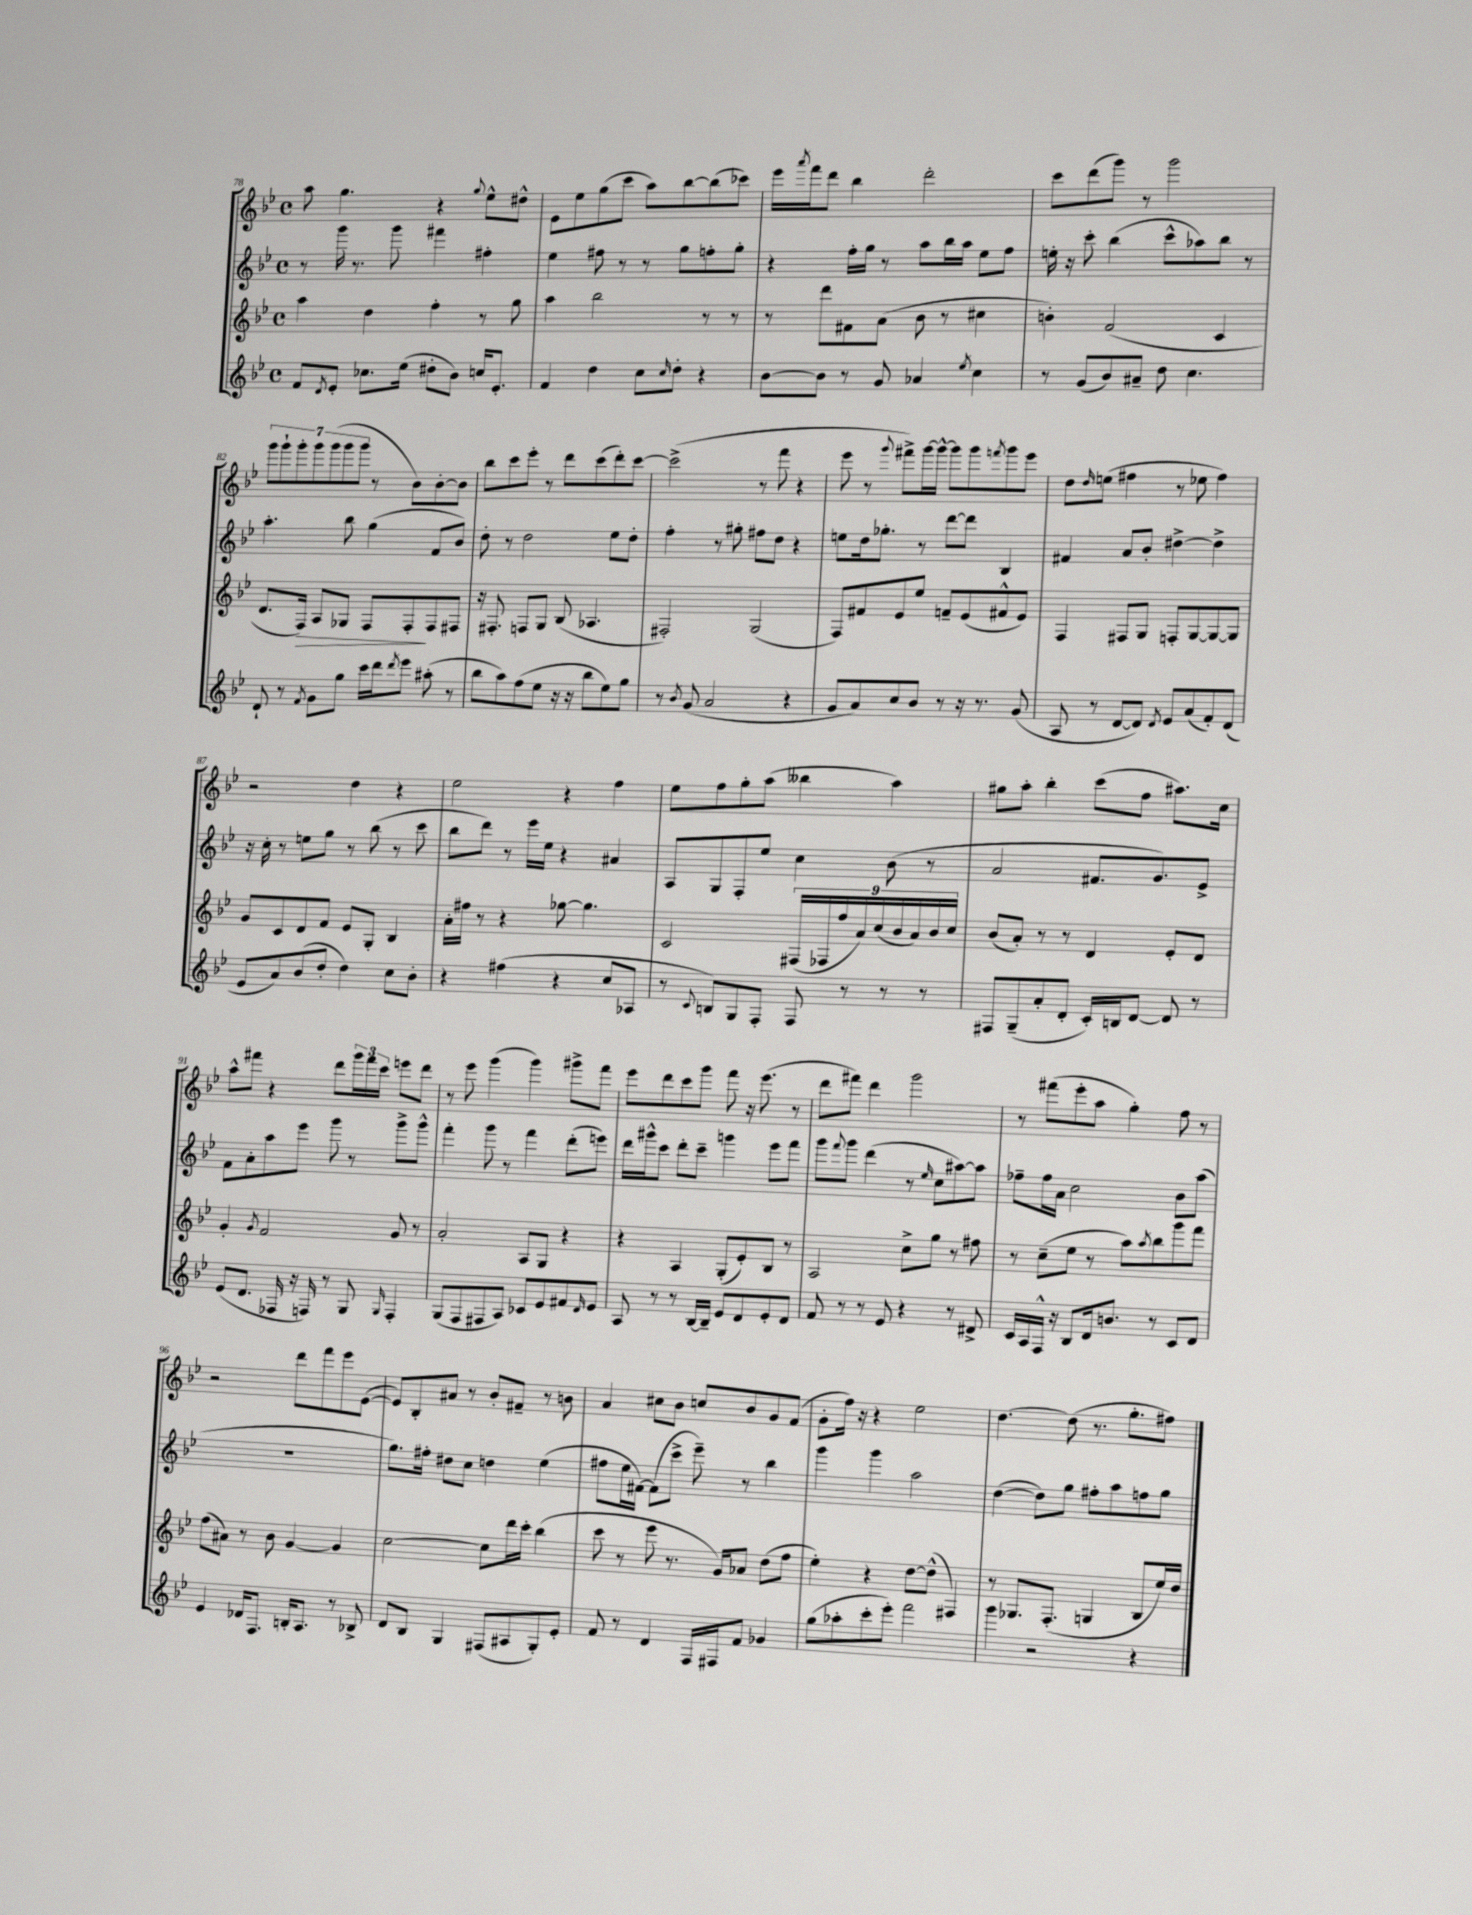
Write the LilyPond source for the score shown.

<<
\new StaffGroup <<
\new Staff = "s0" {
    \clef treble \key bes \major \defaultTimeSignature \time 4/4
    a''8 g''4. r4 \appoggiatura { g''8 } ees''8-^ dis''8-^ |
    ees'8 ees''8 g''8( c'''8 a''8) bes''8~ bes''8( ces'''8) |
    ees'''16 \acciaccatura { a'''8 } f'''16 d'''8 bes''4 d'''2-. |
    c'''8 d'''8( g'''8) r8 g'''2 |
    \tuplet 7/4 { g'''8 g'''8-! g'''8-. g'''8 g'''8( g'''8 g'''8 } r8 bes'8) bes'8~-. bes'8 |
    bes''8 c'''8 ees'''8-. r8 d'''8 c'''8( d'''8-.) c'''8~ |
    c'''2->( r8 f'''8 r4 |
    ees'''8 r8 \appoggiatura { g'''8 } fis'''8->) g'''16~ g'''16~-^ g'''8 g'''8 \acciaccatura { f'''8 } g'''8 ees'''8 |
    d''8 \grace { d''16 } e''8( fis''4 r8 ees''8 fis''4) |
    r2 d''4 r4 |
    ees''2 r4 f''4 |
    ees''8 f''8 g''8-. a''8( beses''4 a''4) |
    gis''8 a''8-. bes''4-. c'''8( f''8 ais''8.) c''16 |
    a''8-^ fis'''8 r4 d'''8 \tuplet 3/2 { g'''16 fis'''16 c'''16 } e'''8 d'''8 |
    r8 ees'''8 g'''4( g'''4) gis'''8-> f'''8 |
    ees'''8 d'''8 c'''8 g'''8 f'''8 r16 ees'''8.( r8 |
    d'''8 fis'''8) d'''4 g'''2 |
    r8 fis'''8( ees'''8-. a''8 g''4-.) f''8 r8 |
    r2 d'''8 f'''8 ees'''8 ees'8~( |
    ees'8) bes8-. ais'8 r8 bes'8-. fis'8-- r8 b'8 |
    a'4 cis''8 bes'8 c''8 bes'8 g'8 f'8( |
    g'8-. f''16) r16 r4 ees''2 |
    d''4.~ d''8( r8. g''8.-. fis''8) \bar "|." |
}
\new Staff = "s1" {
    \clef treble \key bes \major \defaultTimeSignature \time 4/4
    r8 g'''16 r8. g'''8 fis'''4 fis''4-. |
    ees''4 fis''8 r8 r8 g''8 f''8-. g''8-. |
    r4 f''16-. g''16 r8 a''8 bes''16 a''16 ees''8 f''8 |
    e''16-. r16 c'''8-. bes''4( c'''8-^ aes''8) bes''8 r8 |
    a''4.-. bes''8 g''4( f'8 bes'8) |
    d''8-. r8 d''2 ees''8 d''8-. |
    f''4-. r8 gis''8-. fis''8 d''8 r4 |
    e''8 d''16 ges''8.-. r8 d'''8~ d'''8 bes4 |
    fis'4 a'8 bes'8-. dis''4~-> dis''4-> |
    r16 c''16-. r8 e''8 g''8 r8 bes''8( r8 c'''8 |
    bes''8 d'''8) r8 ees'''16 ees''16 r4 ais'4 |
    a8 g8 f8-. ees''8 c''4 bes'8( r8 |
    a'2 fis'8. g'8.) ees'8-> |
    f'8 a'8-. a''8 ees'''8 g'''8 r8 g'''8-> g'''8-^ |
    f'''4-. g'''8 r8 f'''4 d'''8-.( e'''8) |
    d'''16 gis'''16-^ c'''8 d'''8-. c'''8-- g'''4 ees'''8 f'''8 |
    g'''8 \appoggiatura { f'''8 } g'''8 d'''4( r8 \grace { ees''16 } c''8 ais''8~) ais''8 |
    fes''8-- fes''16 a'16 c''2 bes'8 a''8( |
    R1 |
    g''8.) fis''16-. dis''8 c''8 d''4 ees''4( |
    fis''8 ees''16 fis'16~) fis'8( c'''8-> ees'''8--) r8 bes''4 |
    g'''4 g'''4 a''2 |
    d''4~( d''8) g''8 fis''8-. a''8 f''8 g''8 \bar "|." |
}
\new Staff = "s2" {
    \clef treble \key bes \major \defaultTimeSignature \time 4/4
    a''4 d''4 f''4-. r8 g''8 |
    a''4 bes''2 r8 r8 |
    r8 d'''8 fis'8 a'8( bes'8 r8 cis''4 |
    b'4-.) f'2( c'4 |
    d'8. f16\>) a8 ges8 f8 f8-.\! f8 fis8 |
    r16 fis8.-. f8 g8 bes8( aes4. |
    fis2-.) g2( |
    f8) fis'8 ees'8 ees''8 f'8-- ees'8( fis'8-^ ees'8) |
    f4 fis8 g8 f8-. g8~ g8~ g8 |
    g'8 c'8 d'8 f'8 ees'8 g8-. bes4 |
    a'16-. fis''16 r8 r4 ges''8~ ges''4. |
    c'2 \tuplet 9/8 { fis16( fes16 f''16 a'16) c''16( bes'16 a'16) bes'16 c''16 } |
    bes'8( a'8-.) r8 r8 d'4 ees'8-. d'8 |
    g'4-. \acciaccatura { g'8 } f'2 g'8 r8 |
    a'2-. a8 g8 r4 |
    r4 a4 g8-.( ees'8-.) bes8 r8 |
    a2 c''8-> g''8 r8 fis''8 |
    r8 c''8--( ees''8 r8 a''8) \acciaccatura { a''8 } bes''8 g'''8 f'''8 |
    f''8( ais'8) r8 bes'8 g'4~ g'4 |
    c''2~ c''8 d'''16 c'''16-. bes''4( |
    c'''8 r8 ees'''8 r8. g'16) aes'8 d''8( f''8 |
    ees''4-.) r4 d''8~ d''8-^( fis4) |
    r8 ges8. f8.-.( g4 bes8 ees''16) d''16 \bar "|." |
}
\new Staff = "s3" {
    \clef treble \key bes \major \defaultTimeSignature \time 4/4
    f'8 \acciaccatura { d'8 } ees'8-. ces''8. ees''16( dis''8-. bes'8) c''16 ees'8.-. |
    f'4 d''4 c''8 \grace { c''16 } d''8-. r4 |
    bes'8~ bes'8 r8 g'8 aes'4 \acciaccatura { ees''8 } c''4 |
    r8 g'8( bes'8) ais'8-- d''8 c''4. |
    d'8-! r8 \acciaccatura { f'8 } g'8 g''8 c'''16 d'''16 \acciaccatura { d'''8 } ees'''8 ais''8-.( r8 |
    bes''8 a''8) f''8( ees''8 r16 r16 bes''8 ees''8) g''8 |
    r8 \acciaccatura { bes'8 } g'8( a'2 r4 |
    g'8 a'8) c''8 bes'8 r8 r16 r8. g'8( |
    a8 r8 d'8~ d'8) \acciaccatura { d'8 } ees'8 a'8( f'8-.) d'8( |
    ees'8 a'8) bes'8( d''8-. d''4) c''8 bes'8-. |
    r4 fis''4( r4 c''8 aes8 |
    r8 \appoggiatura { c'8 } b8) g8 f8-. f8 r8 r8 r8 |
    fis8 g8--( a'8-. d'8-. c'16-.) b16 d'8~ d'8 r8 |
    ees'8( d'8. fes16 r16 f16) r8 g8 \grace { g16 } f4-. |
    g8( f8 fis8 a8) ces'8 ees'8 fis'8 \grace { d'16 } ees'8 |
    a8 r8 r8 bes16~ bes16-- ees'8 d'8 ees'8-. d'8 |
    f'8 r8 r8 ees'8 r4 r8 dis'8-> |
    c'16 a16 f16-^ r16 bes8 d'16 b'8. r8 c'8 d'8 |
    ees'4 des'16 f8. b16-. a8. r8 bes8-> |
    d'8 bes8 g4 fis8( ais8 g8-.) ees'8-. |
    f'8 r8 d'4 f16 fis16 f'8 ges'4 |
    g''8( aes''8-. c'''8-. ees'''8-.) f'''2 |
    g'''4 r2 r4 \bar "|." |
}
>>
>>
\layout { \context { \Score currentBarNumber = #78 } }
